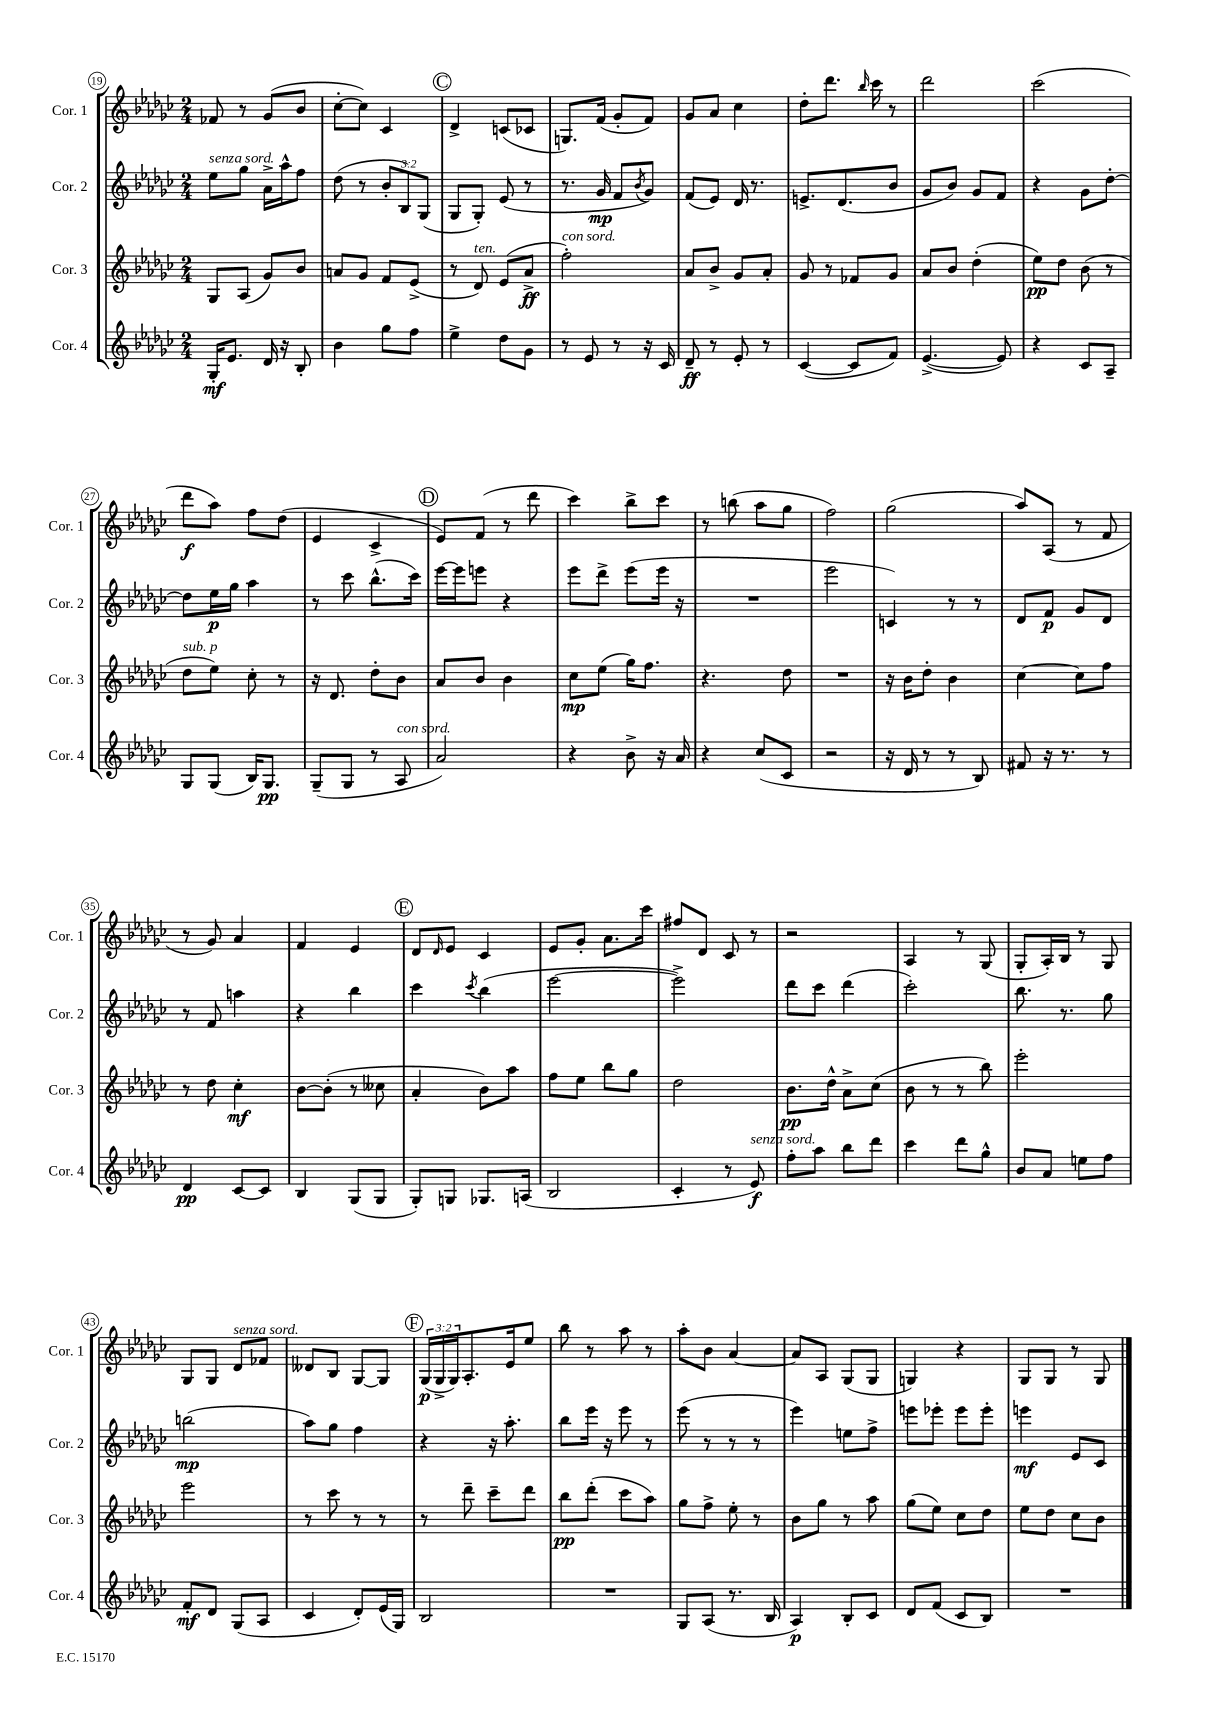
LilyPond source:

<<
\new StaffGroup <<
\new Staff = "s0" \with { instrumentName = "Cor. 1" shortInstrumentName = "Cor. 1" } {
    \clef treble \key ges \major \numericTimeSignature \time 2/4 \override Staff.TupletNumber.text = #tuplet-number::calc-fraction-text
    fes'8 r8 ges'8( bes'8 |
    ces''8~-. ces''8) ces'4 |
    \mark \markup { \circle "C" } des'4-> c'8( ces'8 |
    g8.) f'16( ges'8-. f'8) |
    ges'8 aes'8 ces''4 |
    des''8-. des'''8. \grace { bes''16 } ces'''16 r8 |
    des'''2 |
    ces'''2( |
    des'''8\f aes''8) f''8 des''8( |
    ees'4 ces'4-> |
    \mark \markup { \circle "D" } ees'8) f'8( r8 des'''8 |
    ces'''4) bes''8-> ces'''8 |
    r8 b''8( aes''8 ges''8 |
    f''2) |
    ges''2( |
    aes''8) aes8( r8 f'8 |
    r8 ges'8) aes'4 |
    f'4 ees'4 |
    \mark \markup { \circle "E" } des'8 \grace { des'16 } ees'8 ces'4 |
    ees'8 ges'8-. aes'8. ces'''16 |
    fis''8 des'8 ces'8 r8 |
    r2 |
    aes4 r8 ges8( |
    ges8-. aes16-.) bes16 r8 ges8 |
    ges8 ges8 des'8^\markup { \italic "senza sord." } fes'8 |
    deses'8 bes8 ges8~ ges8 |
    \mark \markup { \circle "F" } \tuplet 3/2 { ges16\p( ges16-> ges16) } aes8.-. ees'16 ees''8 |
    bes''8 r8 aes''8 r8 |
    aes''8-. bes'8 aes'4~ |
    aes'8 aes8 ges8( ges8 |
    g4) r4 |
    ges8 ges8 r8 ges8 \bar "|." |
}
\new Staff = "s1" \with { instrumentName = "Cor. 2" shortInstrumentName = "Cor. 2" } {
    \clef treble \key ges \major \numericTimeSignature \time 2/4 \override Staff.TupletNumber.text = #tuplet-number::calc-fraction-text
    ees''8^\markup { \italic "senza sord." } ges''8 aes'16-> aes''16-^ f''8 |
    des''8( r8 \tuplet 3/2 { bes'8-. bes8) ges8( } |
    \mark \markup { \circle "C" } ges8 ges8-.) ees'8( r8 |
    r8. ges'16\mp f'8 \acciaccatura { bes'8 } ges'8) |
    f'8( ees'8) des'16 r8. |
    e'8.-> des'8.( bes'8 |
    ges'8 bes'8) ges'8 f'8 |
    r4 ges'8 des''8~-. |
    des''8 ees''16\p ges''16 aes''4 |
    r8 ces'''8 bes''8.-^( ces'''16) |
    \mark \markup { \circle "D" } ees'''16~ ees'''16 e'''8 r4 |
    ees'''8 des'''8-> ees'''8( ees'''16 r16 |
    R2 |
    ees'''2 |
    c'4) r8 r8 |
    des'8 f'8\p ges'8 des'8 |
    r8 f'8 a''4 |
    r4 bes''4 |
    \mark \markup { \circle "E" } ces'''4 \acciaccatura { ces'''8 } bes''4( |
    ees'''2~ |
    ees'''2->) |
    des'''8 ces'''8 des'''4( |
    ces'''2-.) |
    bes''8. r8. ges''8 |
    b''2\mp( |
    aes''8) ges''8 f''4 |
    \mark \markup { \circle "F" } r4 r16 aes''8.-. |
    bes''8 ees'''16 r16 ees'''8 r8 |
    ees'''8( r8 r8 r8 |
    ees'''4) e''8 f''8-> |
    e'''8 ees'''8-. ees'''8 ees'''8-. |
    e'''4\mf ees'8 ces'8 \bar "|." |
}
\new Staff = "s2" \with { instrumentName = "Cor. 3" shortInstrumentName = "Cor. 3" } {
    \clef treble \key ges \major \numericTimeSignature \time 2/4
    ges8 aes8( ges'8) bes'8 |
    a'8 ges'8 f'8 ees'8->( |
    \mark \markup { \circle "C" } r8 des'8^\markup { \italic "ten." }) ees'8( aes'8->\ff |
    f''2-.^\markup { \italic "con sord." }) |
    aes'8 bes'8-> ges'8 aes'8-. |
    ges'8 r8 fes'8 ges'8 |
    aes'8 bes'8 des''4-.( |
    ees''8\pp) des''8 bes'8( r8 |
    des''8^\markup { \italic "sub. p" } ees''8) ces''8-. r8 |
    r16 des'8. des''8-. bes'8 |
    \mark \markup { \circle "D" } aes'8 bes'8 bes'4 |
    ces''8\mp ees''8( ges''16) f''8. |
    r4. des''8 |
    R2 |
    r16 bes'16 des''8-. bes'4 |
    ces''4~ ces''8 f''8 |
    r8 des''8 ces''4-.\mf |
    bes'8~ bes'8-.( r8 ceses''8 |
    \mark \markup { \circle "E" } aes'4-. bes'8) aes''8 |
    f''8 ees''8 bes''8 ges''8 |
    des''2 |
    bes'8.\pp des''16-^ aes'8-> ces''8( |
    bes'8 r8 r8 bes''8) |
    ees'''2-. |
    ees'''2 |
    r8 ces'''8 r8 r8 |
    \mark \markup { \circle "F" } r8 des'''8-- ces'''8-- des'''8 |
    bes''8\pp des'''8-.( ces'''8 aes''8) |
    ges''8 f''8-> ees''8-. r8 |
    bes'8 ges''8 r8 aes''8 |
    ges''8( ees''8) ces''8 des''8 |
    ees''8 des''8 ces''8 bes'8 \bar "|." |
}
\new Staff = "s3" \with { instrumentName = "Cor. 4" shortInstrumentName = "Cor. 4" } {
    \clef treble \key ges \major \numericTimeSignature \time 2/4
    ges16-.\mf ees'8. des'16 r16 bes8-. |
    bes'4 ges''8 f''8 |
    \mark \markup { \circle "C" } ees''4-> des''8 ges'8 |
    r8 ees'8 r8 r16 ces'16 |
    des'8--\ff r8 ees'8-. r8 |
    ces'4~( ces'8 f'8) |
    ees'4.~->( ees'8) |
    r4 ces'8 aes8-- |
    ges8 ges8( bes16) ges8.\pp |
    ges8--( ges8 r8 aes8^\markup { \italic "con sord." } |
    \mark \markup { \circle "D" } aes'2) |
    r4 bes'8-> r16 aes'16 |
    r4 ces''8( ces'8 |
    r2 |
    r16 des'16 r8 r8 bes8) |
    fis'8 r16 r8. r8 |
    des'4\pp ces'8~ ces'8 |
    bes4 ges8( ges8 |
    \mark \markup { \circle "E" } ges8-.) g8 ges8. a16( |
    bes2 |
    ces'4-. r8 ees'8\f^\markup { \italic "senza sord." }) |
    f''8-. aes''8 bes''8 des'''8 |
    ces'''4 des'''8 ges''8-^ |
    bes'8 aes'8 e''8 f''8 |
    f'8-.\mf des'8 ges8( aes8 |
    ces'4 des'8-.) ees'16( ges16) |
    \mark \markup { \circle "F" } bes2 |
    R2 |
    ges8 aes8( r8. bes16 |
    aes4\p) bes8-. ces'8 |
    des'8 f'8( ces'8 bes8) |
    R2 \bar "|." |
}
>>
>>
\layout { \context { \Score currentBarNumber = #19 \override BarNumber.stencil = #(make-stencil-circler 0.1 0.3 ly:text-interface::print) } }
